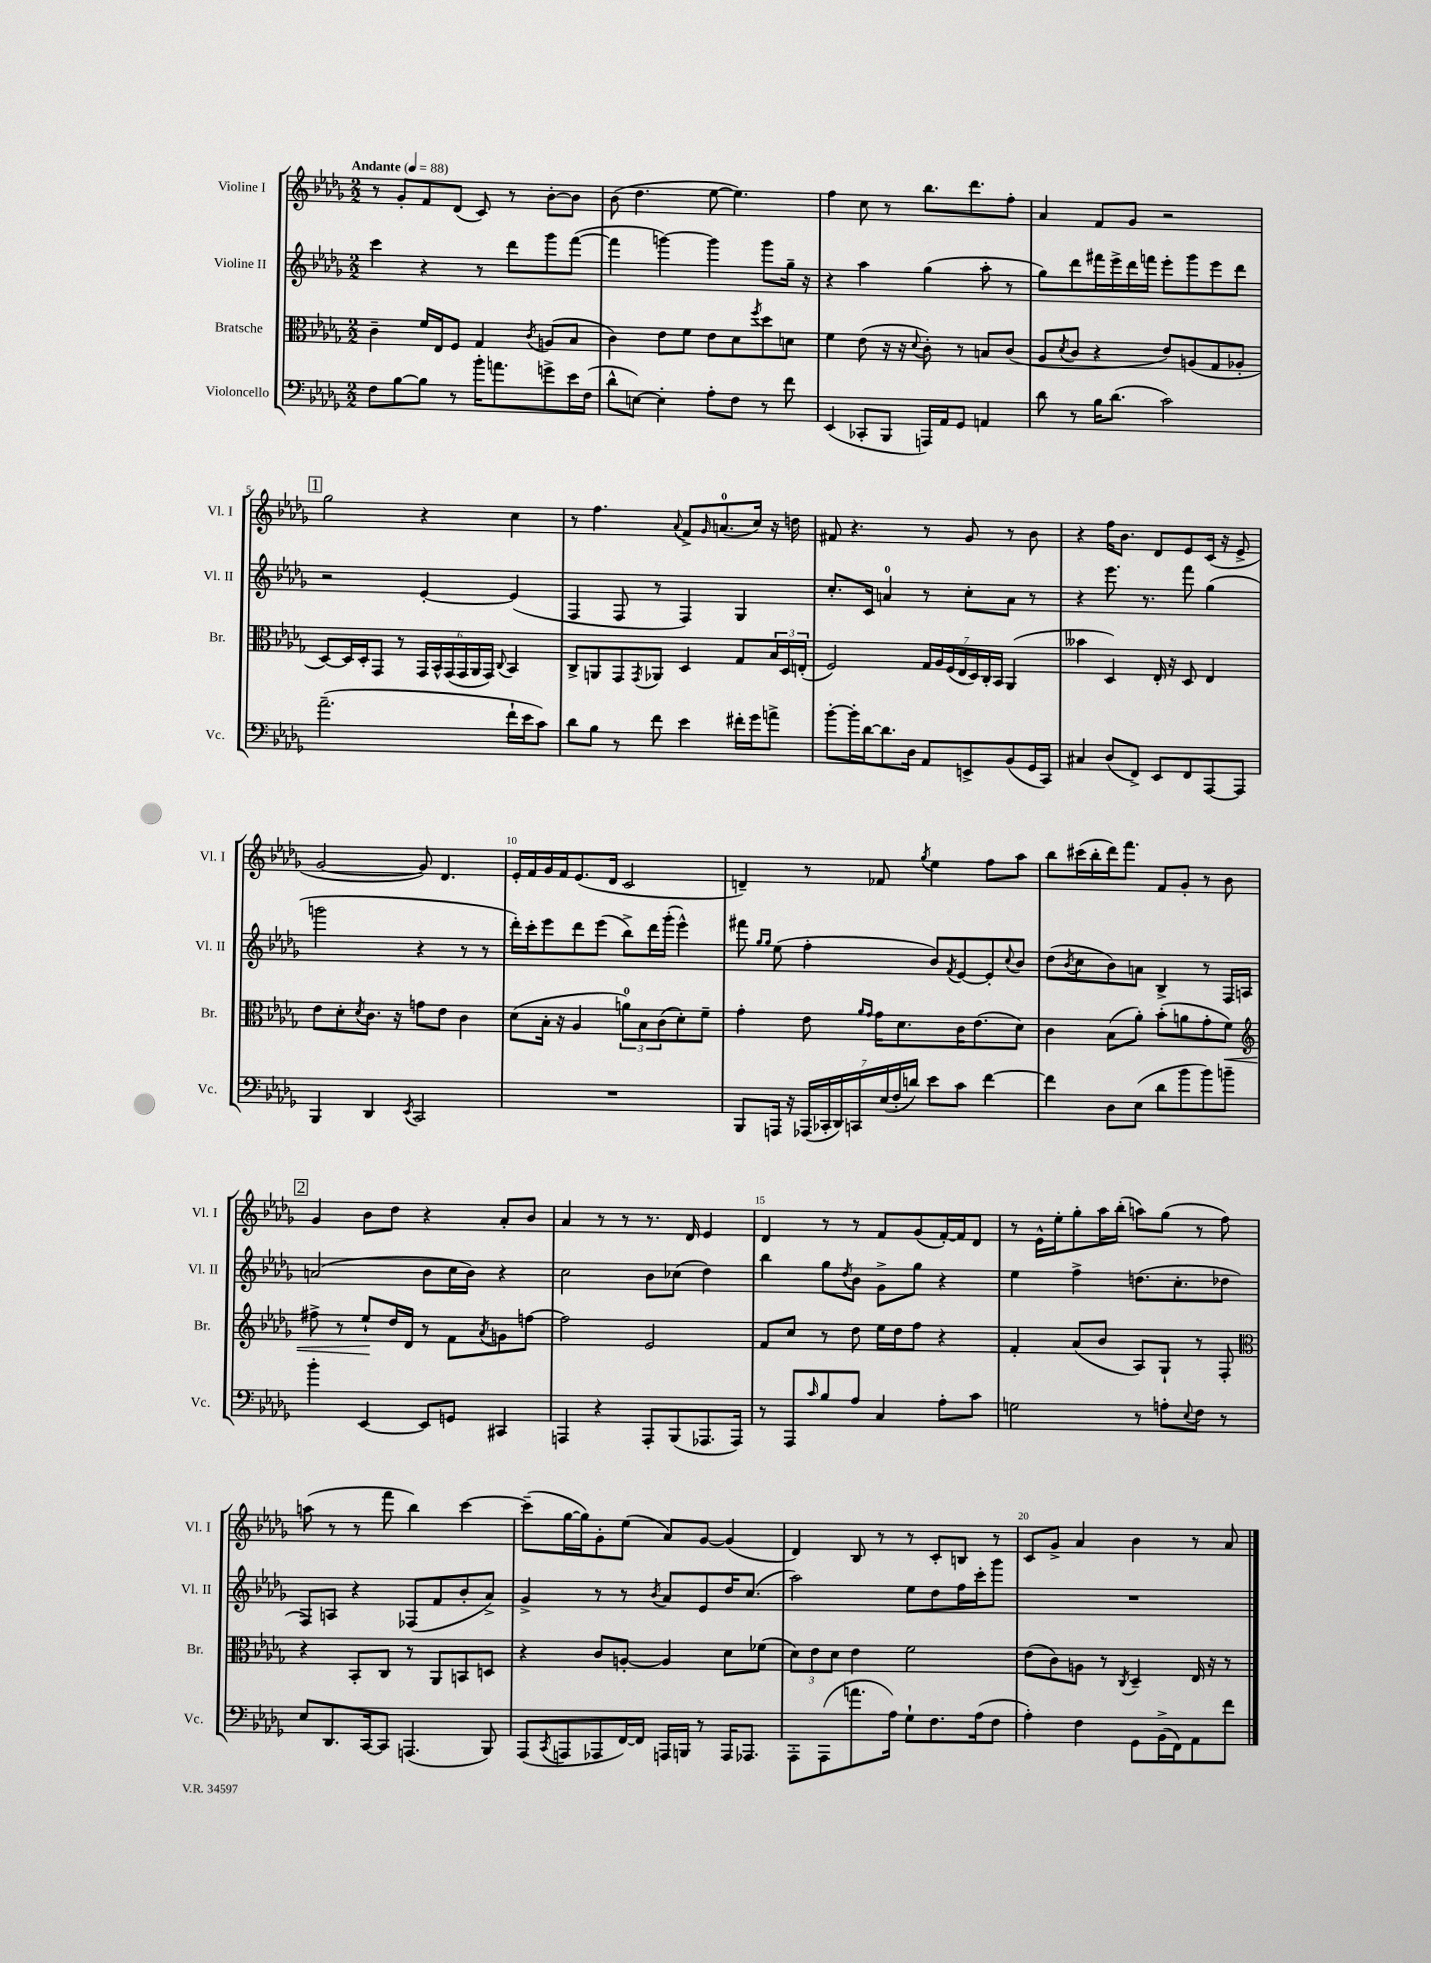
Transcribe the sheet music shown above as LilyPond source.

<<
\new StaffGroup <<
\new Staff = "s0" \with { instrumentName = "Violine I" shortInstrumentName = "Vl. I" } {
    \clef treble \key des \major \numericTimeSignature \time 2/2 \tempo "Andante" 4 = 88
    r8 ges'8-. f'8 des'8( c'8) r8 bes'8~-. bes'8 |
    bes'8( des''4. ees''8~ ees''4.) |
    f''4 c''8 r8 bes''8. des'''8. f''8-. |
    aes'4 f'8 ges'8 r2 |
    \mark \markup { \box "1" } ges''2 r4 c''4 |
    r8 f''4. \appoggiatura { aes'8 } f'8-> \grace { ges'16 } a'8.-0( c''16) r16 d''16 |
    fis'8 r4. r8 ges'8 r8 bes'8 |
    r4 f''16 bes'8. des'8 ees'8 c'16( r16 ees'8-> |
    ges'2~ ges'8) des'4. |
    ees'16-. f'16 ges'16 f'16 ees'8.( des'16 c'2 |
    d'4--) r8 fes'8 \acciaccatura { ges''8 } ees''4 f''8 aes''8 |
    bes''8 cis'''16( bes''16-. des'''16) f'''8. f'8 ges'8-. r8 bes'8 |
    \mark \markup { \box "2" } ges'4 bes'8 des''8 r4 aes'8-. bes'8 |
    aes'4 r8 r8 r8. des'16 ees'4 |
    des'4 r8 r8 f'8 ges'8( f'16~-.) f'16 des'8 |
    r8 ees'16-^ ees''16-. ges''8-. aes''16 bes''16-.( a''8) ges''8( r8 f''8) |
    a''8( r8 r8 f'''8 bes''4) c'''4~ |
    c'''8--( ges''16~ ges''16) ges'8-. ees''8( aes'8) ges'8~ ges'4( |
    des'4) bes8 r8 r8 c'8-. b8 r8 |
    c'8 ges'8-> aes'4 bes'4 r8 aes'8 \bar "|." |
}
\new Staff = "s1" \with { instrumentName = "Violine II" shortInstrumentName = "Vl. II" } {
    \clef treble \key des \major \numericTimeSignature \time 2/2
    c'''4 r4 r8 des'''8 ges'''8 f'''8~( |
    f'''4 g'''4~) g'''4 g'''8 ges''16-- r16 |
    r4 aes''4 ges''4( aes''8-. r8 |
    ges''8) des'''8 fis'''16 ees'''16-> des'''16 f'''16 ees'''8-. ges'''8 ees'''8 des'''8 |
    \mark \markup { \box "1" } r2 ees'4~-. ees'4( |
    f4 f8 r8 f4) ges4 |
    c''8.-. c'16 a'4-0 r8 c''8-. a'8 r8 |
    r4 ees'''8. r8. f'''8 ges''4( |
    g'''2 r4 r8 r8 |
    des'''16-.) c'''16-. ees'''8 des'''8 ees'''8( bes''8->) des'''16 ges'''16-.( ees'''4-^) |
    fis'''8 \grace { ges''16 ges''16 } ees''8( f''4-. bes'8) \acciaccatura { f'8 } ees'8~ ees'8-. \appoggiatura { c''8 } bes'8 |
    des''8( \acciaccatura { bes'8 } c''8 bes'8) a'8 bes4-> r8 f16 a16 |
    \mark \markup { \box "2" } a'2( bes'8 c''16 bes'16) r4 |
    c''2 bes'8 ces''8( des''4) |
    bes''4 ges''8 \acciaccatura { des''8 } bes'8 ges'8-> ges''8 r4 |
    ees''4 f''4-> d''8.( c''8.-. des''8 |
    f8) a8 r4 fes8( f'8 bes'8-. aes'8->) |
    ges'4-> r8 r8 \acciaccatura { bes'8 } aes'8 ees'8 des''16 c''8.( |
    aes''2) ees''8 des''8 f''16 c'''16-. ges'''8 |
    R1 \bar "|." |
}
\new Staff = "s2" \with { instrumentName = "Bratsche" shortInstrumentName = "Br." } {
    \clef alto \key des \major \numericTimeSignature \time 2/2
    c'4-- f'16 ees16 f8 ges4 \acciaccatura { c'8 } a8( bes8 |
    c'4) ees'8 f'8 ees'8 des'8 \acciaccatura { f''8 } des''8 d'8 |
    f'4 ees'8( r16 r16 \appoggiatura { des'8 } c'8-.) r8 b8 c'8( |
    aes8 \acciaccatura { des'8 } c'8 r4 ees'8) a8( ges8 aes8-. |
    \mark \markup { \box "1" } des8~) des16 des16-. ges,8 r8 \tuplet 6/4 { ges,16 bes,16-^ ges,16( ges,16 aes,16 ges,16) } \appoggiatura { c8 } bes,4 |
    c8-> a,8 ges,8 \acciaccatura { ges,8 } aes,8 des4 ges8 \tuplet 3/2 { bes16 des16 e16-.( } |
    f2) \tuplet 7/4 { ges16 aes16 f16( ees16 des16) c16-. bes,16 } aes,4( |
    beses'4 des4) ees16-. r16 des8 ees4 |
    ees'8 des'8-. \acciaccatura { des'8 } c'8. r16 g'8 ees'8 c'4 |
    des'8( bes16-. r16 aes4 \tuplet 3/2 { a'8-0) bes8 c'8( } des'8-.) f'8-- |
    ges'4-. ees'8 \grace { aes'16 ges'16 } ges'16 des'8. c'16 ees'8.( des'8) |
    c'4 bes8( aes'8-.) bes'8-.( a'8 ges'8-. f'8\<) |
    \mark \markup { \box "2" } \clef treble fis''8-> r8 ees''8-!\! des''16 des'16 r8 f'8 \acciaccatura { aes'8 } g'8 f''8~ |
    f''2 ees'2 |
    f'8 c''8 r8 des''8 ees''16 des''16 f''8 r4 |
    f'4-. aes'8( bes'8 aes8) ges8-! r8 f8-. |
    \clef alto r4 bes,8-. c8 r8 aes,8 b,8 d8 |
    r4 c'8 a8~-. a4 des'8 fes'8( |
    \tuplet 3/2 { des'8) ees'8 des'8 } ees'4 f'2 |
    ees'8( c'8) a8 r8 \acciaccatura { c8 } des4-- ees16 r16 r8 \bar "|." |
}
\new Staff = "s3" \with { instrumentName = "Violoncello" shortInstrumentName = "Vc." } {
    \clef bass \key des \major \numericTimeSignature \time 2/2
    f8 bes8~ bes8 r8 bes'16-. a'8. g'8-> ees'16 f16( |
    des'8-^ e8~) e4-. aes8-. f8 r8 f'8 |
    ees,4( ces,8-. bes,,8 a,,16) aes,16 ges,8 a,4 |
    des'8 r8 bes16 des'8.( c'2) |
    \mark \markup { \box "1" } aes'2.--( f'16-! ees'16 c'8) |
    des'8 bes8 r8 f'8 ees'4 fis'16-. ges'16 a'8-> |
    bes'8~-. bes'16-. des'16~ des'8. des16 aes,8 e,8-> bes,8( ges,16 c,16) |
    cis4 des8( f,8->) ees,8 f,8 aes,,8~ aes,,8 |
    bes,,4 des,4 \acciaccatura { ees,8 } c,2 |
    R1 |
    bes,,8 a,,16 r16 \tuplet 7/4 { aes,,16( ces,16-. des,16) c,16 ees16( f16-. d'16) } ees'8 c'8 f'4~ |
    f'4 des8 ees8( des'8 bes'8 bes'8) b'8-- |
    \mark \markup { \box "2" } bes'4-. ees,4~ ees,8 g,8 cis,4 |
    a,,4 r4 a,,8-. bes,,8( aes,,8. aes,,16) |
    r8 aes,,8 \grace { c'16 } bes8 aes8 c4 aes8-. c'8 |
    g2 r8 a8-. \appoggiatura { ees8 } f8 r8 |
    ees8 des,8. c,16~ c,8 a,,4.( bes,,8) |
    aes,,8( \acciaccatura { c,8 } a,,8 aes,,8 f,16~) f,16 a,,16 b,,16 r8 a,,16 aes,,8. |
    aes,,8-. aes,,8( a'8. aes16) ges8-! f8. aes16( f8 |
    aes4-.) f4 ges,8 bes,16->( f,16) aes,8 f'8 \bar "|." |
}
>>
>>
\layout { \context { \Score \override BarNumber.break-visibility = ##(#f #t #t) barNumberVisibility = #(every-nth-bar-number-visible 5) } }
